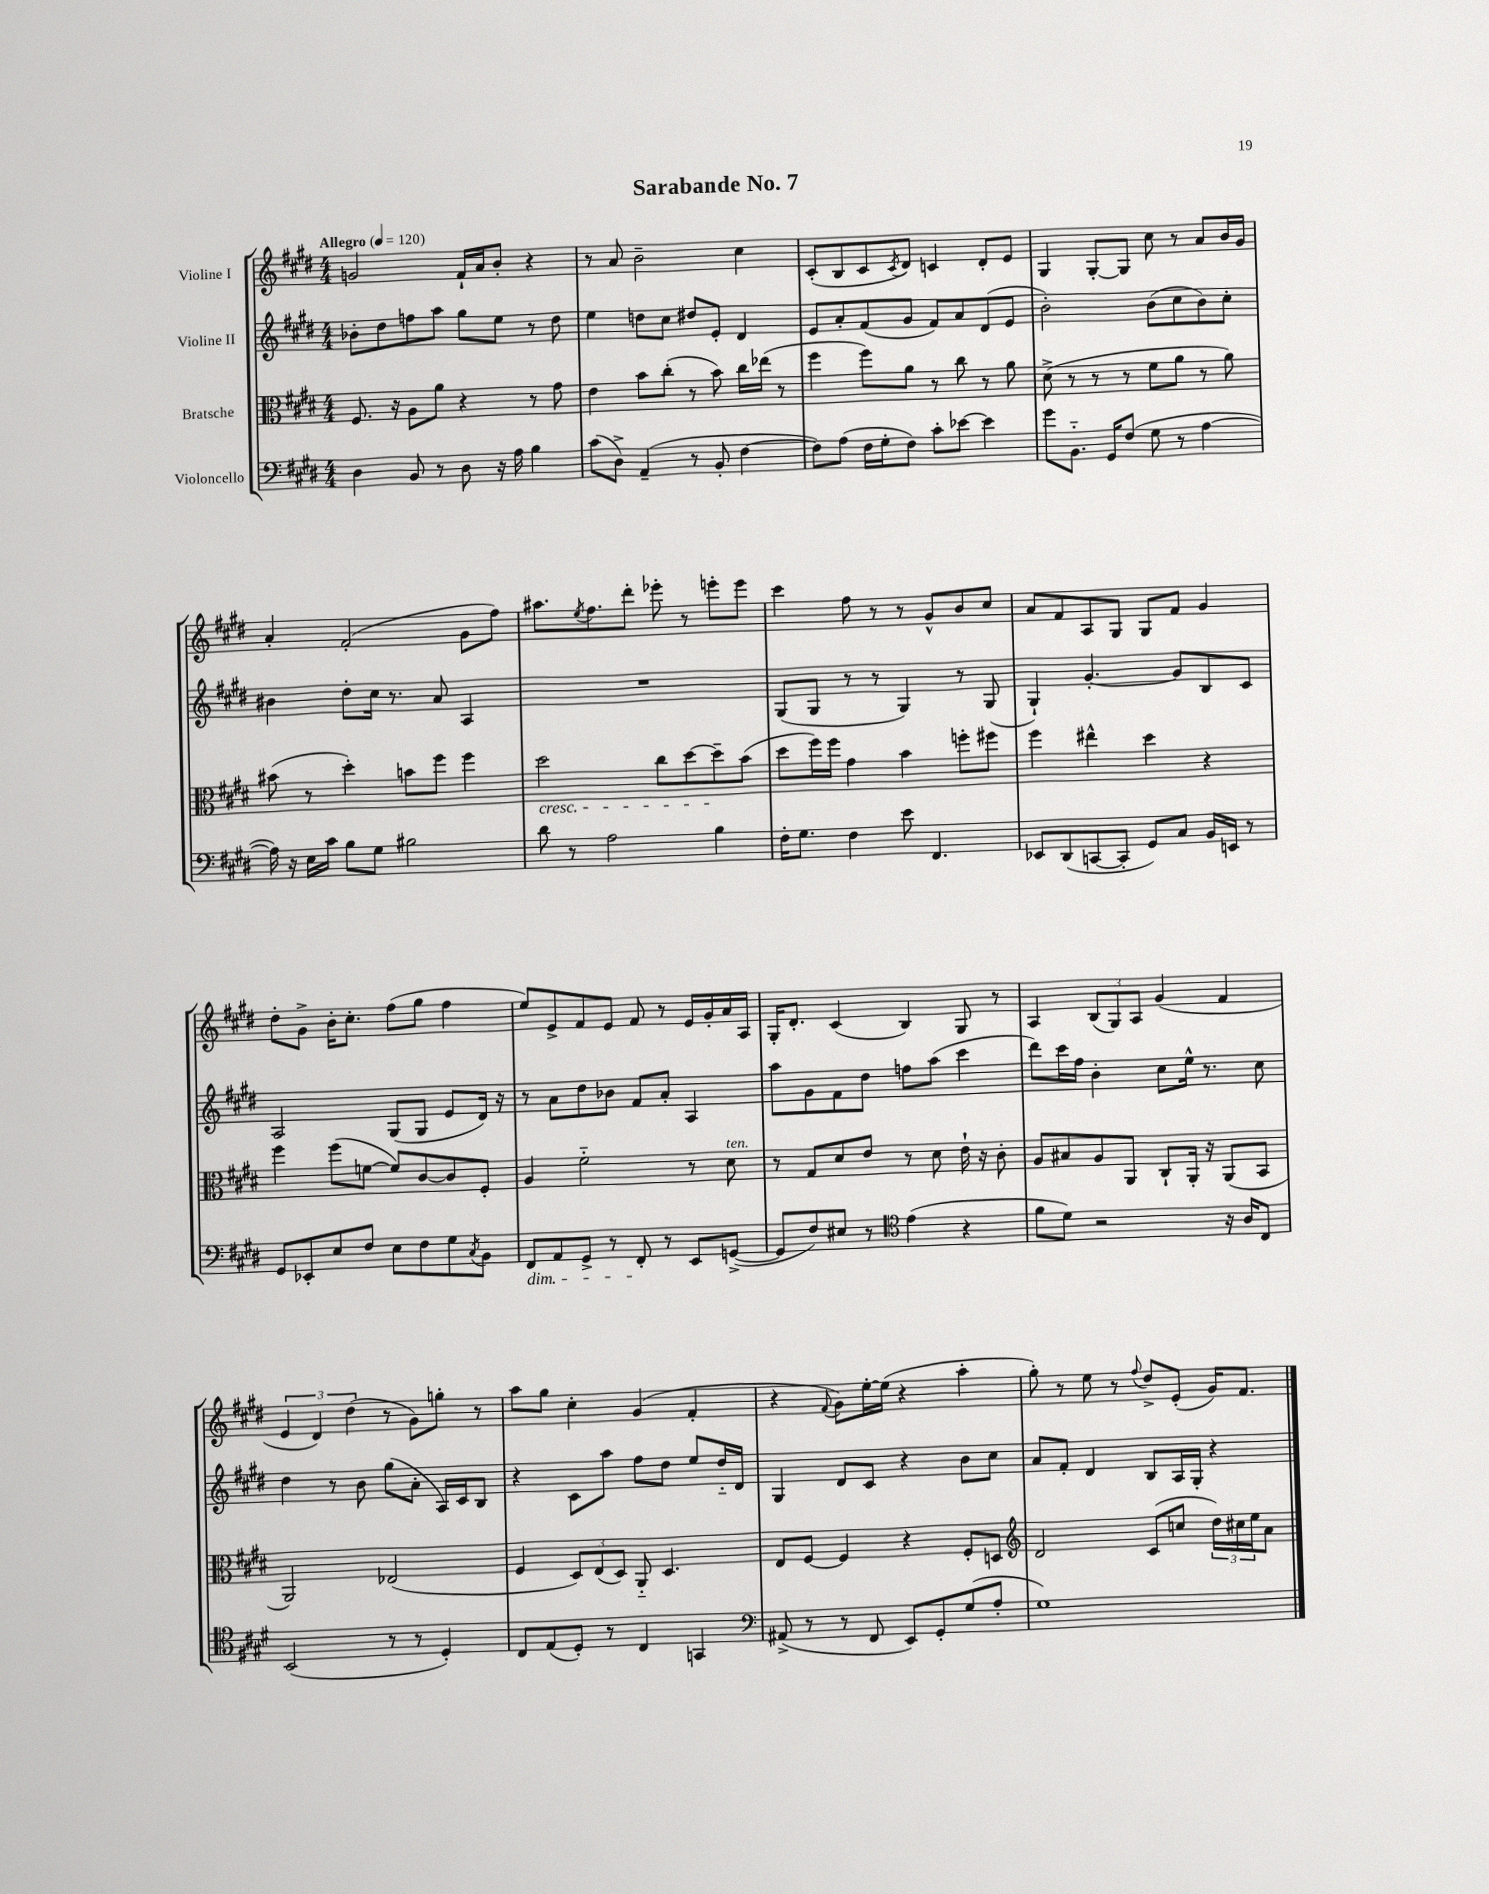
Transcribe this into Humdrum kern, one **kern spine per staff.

**kern	**kern	**kern	**kern
*part4	*part3	*part2	*part1
*staff4	*staff3	*staff2	*staff1
*I"Violoncello	*I"Bratsche	*I"Violine II	*I"Violine I
*clefF4	*clefC3	*clefG2	*clefG2
*k[f#c#g#d#]	*k[f#c#g#d#]	*k[f#c#g#d#]	*k[f#c#g#d#]
*M4/4	*M4/4	*M4/4	*M4/4
*MM120	*MM120	*MM120	*MM120
=1	=1	=1	=1
!	!	!	!LO:TX:a:B:t=Allegro
4D#\	8.F#/	8b-X'\L	2gn/
.	.	8dd#\	.
.	16r	.	.
8BB/	8A\L	8ffn\	.
8r	8a\J	8aa\J	.
8D#\	4r	8gg#\L	16f#`/LL
.	.	.	16a/J
16r	.	8ee\J	8b'/J
16A\	.	.	.
4B\	8r	8r	4r
.	8g#\	8dd#\	.
=2	=2	=2	=2
(8c#\L	4e\	4ee\	8r
8D#^\J)	.	.	8a/
(4AA~/	8b\L	8ddn\L	2b~\
.	(8cc#'\J	8cc#\J	.
8r	8r	8dd#X/L	.
8BB'/	8b\)	8e'/J	.
[4F#\	16cc#\LL	4d#/	4cc#\
.	(16ee-X\JJ	.	.
.	8r	.	.
=3	=3	=3	=3
8F#\L])	4ff#\	8e/L	(8c#'/L
(8A\J	.	8a'/	8B/
16F#\LL	8ff#\L)	(8f#/	8c#/
16G#'\J	.	.	.
.	.	.	8qc#/
8F#\J)	8a\J	8g#/J	8d#/J)
8c#'\L	8r	8f#/L)	4cn/
[8e-X\J	8cc#\	8a/	.
4e-\]	8r	(8d#/	8d#'/L
.	8a\	8e/J	8e/J
=4	=4	=4	=4
8g#\L	(8d#^\	2b'\)	4G#/
8.BB\J	8r	.	.
.	8r	.	[8G#'/L
16GG#/KL	.	.	.
(8F#/J	8r	.	8G#/J]
8G#\	8f#\L	(8b\L	8cc#\
8r	8a\J	8cc#\	8r
[4A\	8r	8b\)	8a/L
.	8a\)	8cc#'\J	16b/L
.	.	.	16g#/JJ
!!LO:LB:g=z
=5	=5	=5	=5
16A\])	(8b#X\	4b#X\	4a'/
16r	.	.	.
16E\LL	8r	.	.
16c#\JJ	.	.	.
8B\L	4dd#'\)	8dd#'\L	(2f#'/
8G#\J	.	16cc#\Jk	.
.	.	8.r	.
2B#X\	8bn\L	.	.
.	8ff#\J	8a/	.
.	4ff#\	4A/	8g#\L
.	.	.	8ff#\J)
=6	=6	=6	=6
!	!LO:TX:b:i:t=cresc.	!	!
8d#\	2dd#\	1r	8.aa#X\L
8r	.	.	.
.	.	.	8qee/
.	.	.	8.ff#\
2A\	.	.	.
.	.	.	8ddd#'\J
.	8cc#\L	.	8eee-X'\
.	[8dd#\	.	8r
4B\	8dd#~\]	.	8eeen'\L
.	(8b\J	.	8eee\J
=7	=7	=7	=7
16F#'\KL	8dd#\L	(8G#/L	4ccc#\
8.G#\J	.	.	.
.	16ff#\L)	8G#/J	.
.	16ff#\JJ	.	.
4F#\	4g#\	8r	8ff#\
.	.	8r	8r
8e\	4b\	4G#/)	8r
4.FF#/	.	.	8g#^^/L
.	8ffn'\L	8r	8b/
.	8ff#X\J	(8G#/	8cc#/J
=8	=8	=8	=8
8EE-X/L	4ff#\	4G#`/)	8a/L
(8DD#/	.	.	8f#/
[8CCn/	4ee#X^^\	[4.g#'/	8A/
8CC'/J]	.	.	8G#/J
8GG#/L)	4dd#\	.	8G#/L
8C#/J	.	8g#/L]	8f#/J
16BB/LL	4r	8B/	4g#/
16EEn/JJ	.	.	.
8r	.	8c#/J	.
!!LO:LB:g=z
=9	=9	=9	=9
8GG#/L	4ff#\	2A/	8dd#'\L
8EE-X'/	.	.	8g#^\J
8E/	(8ff#\L	.	16b'\KL
.	.	.	8.cc#'\J
8F#/J	[8fn\J	.	.
8E\L	8f/L])	(8G#/L	(8ff#\L
8F#\	[8c#/	8G#/J	8gg#\J
8G#\	8c#/]	8e/L	4ff#\
8qC#/	.	.	.
8BB\J	8F#'/J	16d#/Jk)	.
.	.	16r	.
=10	=10	=10	=10
!LO:TX:b:i:t=dim.	!	!	!
8FF#/L	4A/	8r	8ee/L)
8AA/	.	8a\L	8e^/
8GG#^/J	2f#\	8dd#\	8f#/
8r	.	8b-X\J	8e/J
8FF#'/	.	8f#/L	8f#/
8r	.	8a'/J	8r
8EE/L	8r	4A/	16e/LL
.	.	.	16g#'/
!	!LO:TX:a:i:t=ten.	!	!
([8GGn^/J	8d#\	.	16a/
.	.	.	16A/JJ
=11	=11	=11	=11
8GG/L]	8r	8aa\L	16G#'/KL
.	.	.	8.d#'/J
8F#/)	8G#/L	8g#\	.
8E#X/J	8d#/	8f#\	(4c#/
8r	8e/J	8dd#\J	.
*clefC4	*	*	*
(4e\	8r	8ffn\L	4B/)
.	8d#\	(8aa\J	.
4r	16e`\	4ccc#\	8G#/
.	16r	.	.
.	8c#'\	.	8r
=12	=12	=12	=12
8f#\L	8A/L	8ddd#\L)	4A/
8d#\J)	8B#X/	16ccc#\L	.
.	.	16ff#\JJ	.
2r	8A/	4b'\	(12B/L
.	.	.	12G#/)
.	8AA/J	.	.
.	.	.	12A/J
.	8C#`/L	8cc#\L	(4g#/
.	16AA'/Jk	16ee^^\Jk	.
.	16r	8.r	.
16r	(8AA/L	.	4f#/
16A/KL	.	.	.
8C#/J	8BB/J	8cc#\	.
!!LO:LB:g=z
=13	=13	=13	=13
(2BB/	2AA/)	4dd#\	6e/
.	.	.	6d#/)
.	.	8r	.
.	.	.	(6dd#\
.	.	8b\	.
8r	(2E-X/	(8gg#\L	8r
8r	.	8a'\J	8g#\L)
4D#'/)	.	16A/LL)	8ggn'\J
.	.	16c#/J	.
.	.	8B/J	8r
=14	=14	=14	=14
8C#/L	4F#/	4r	8aa\L
(8E/	.	.	8gg#\J
8D#'/J)	12D#/L)	8c#\L	4cc#'\
.	(12E/	.	.
8r	.	8aa\J	.
.	12D#/J)	.	.
4C#/	8AA/	8ff#\L	(4g#/
.	4.D#/	8dd#\J	.
4GGn/	.	8ee/L	4f#'/
.	.	16dd#/L	.
.	.	16d#/JJ	.
=15	=15	=15	=15
*clefF4	*	*	*
(8AA#X^/	8E/L	4G#/	4r
8r	[8F#/J	.	.
.	.	.	8qqf#/
8r	4F#/]	8d#/L	8g#\L)
8FF#/	.	8c#/J	[16ee'\L
.	.	.	(16ee\JJ]
8EE/L)	4r	4r	4r
8GG#'/	.	.	.
(8G#/	8F#'/L	8b\L	4aa'\
8A'/J	8Dn/J	8cc#\J	.
=16	=16	=16	=16
*	*clefG2	*	*
1G#)	2d#/	8a/L	8gg#'\)
.	.	8f#'/J	8r
.	.	4d#/	8ee\
.	.	.	8r
.	.	.	8qqff#/
.	(8c#/L	8B/L	8dd#^/L
.	8ccn/J	16A/L	(8e'/J
.	.	16G#'/JJ	.
.	24dd#\LL)	4r	16g#/KL)
.	24cc#X\	.	.
.	.	.	8.f#/J
.	24ee\J	.	.
.	8a\J	.	.
==	==	==	==
*-	*-	*-	*-
